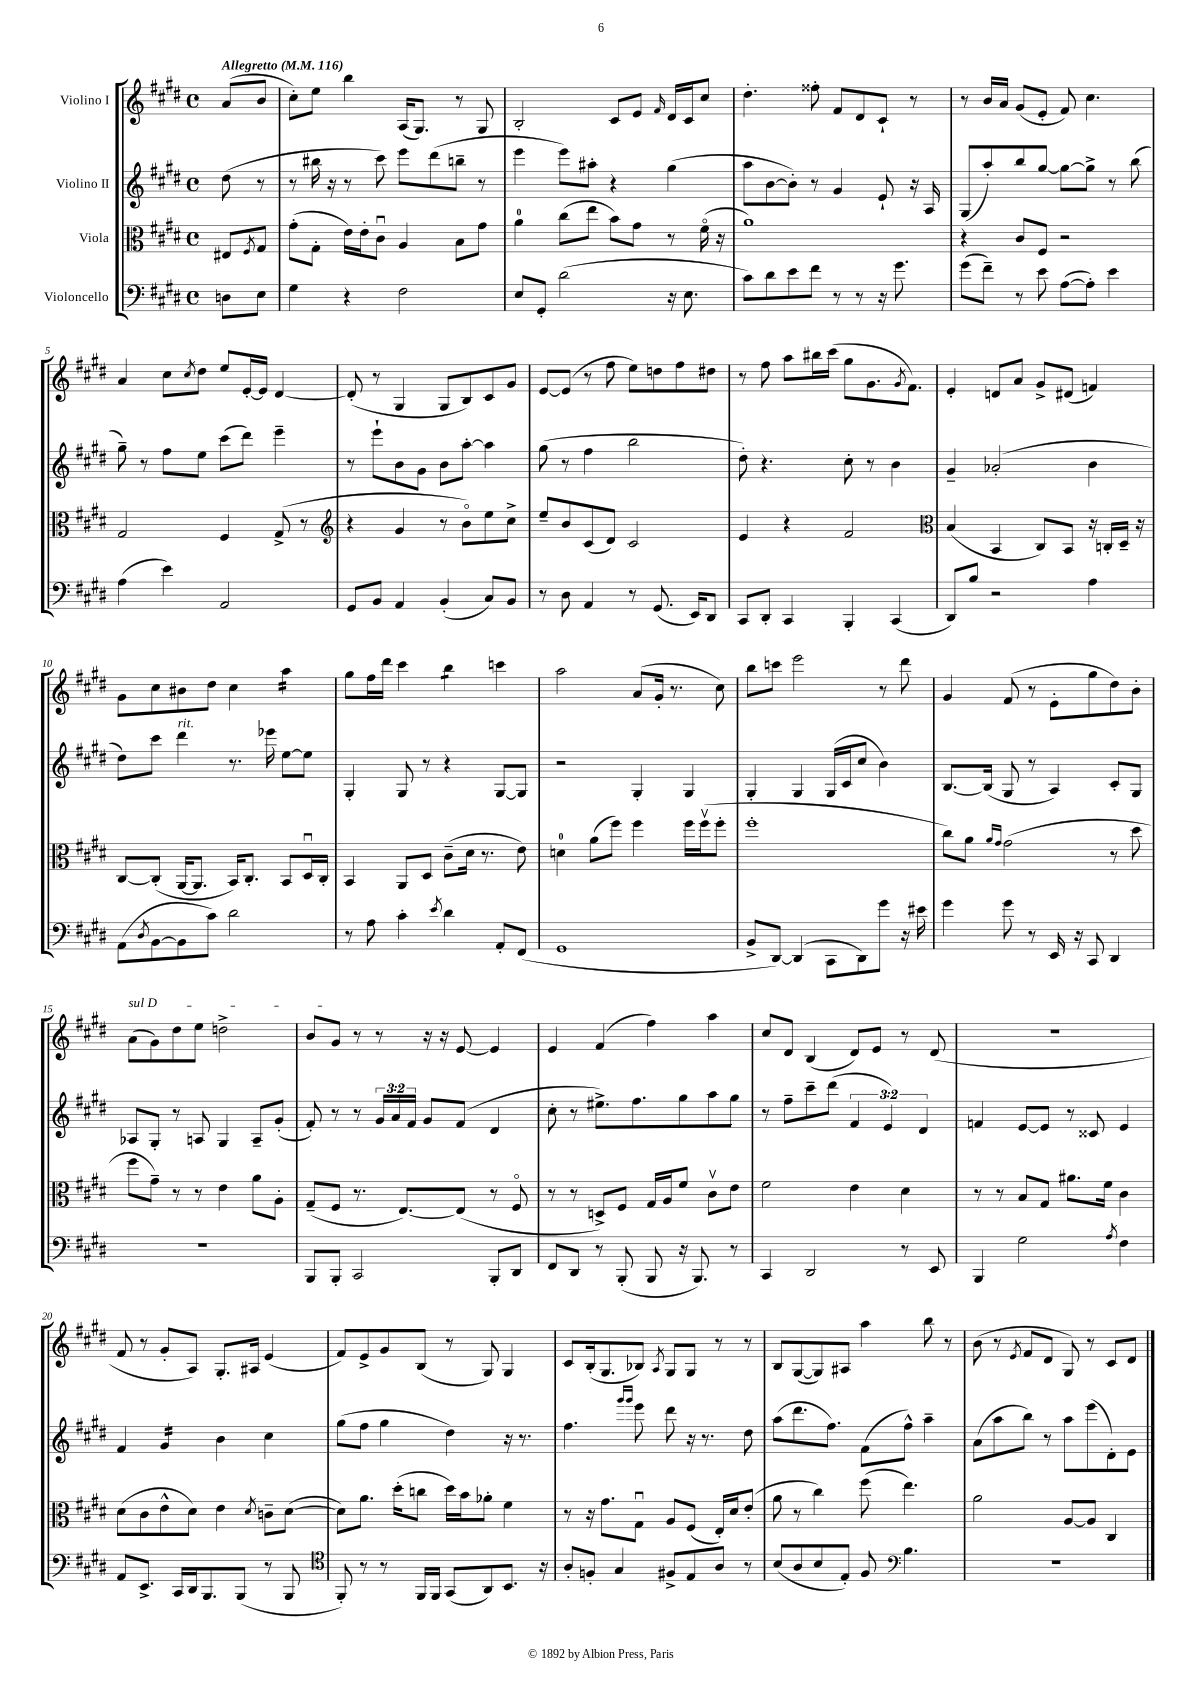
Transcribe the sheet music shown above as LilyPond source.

<<
\new StaffGroup <<
\new Staff = "s0" \with { instrumentName = "Violino I" } {
    \clef treble \key e \major \defaultTimeSignature \time 4/4 \partial 4 \tempo "Allegretto" 4 = 116
    a'8( b'8 |
    cis''8-.) e''8 b''4 a16( gis8.) r8 gis8 |
    b2-. cis'8 e'8 \grace { fis'16 } dis'16 cis'16 cis''8 |
    dis''4.-. fisis''8-. fis'8 dis'8 cis'8-! r8 |
    r8 b'16 a'16 gis'8( e'8-. fis'8) cis''4. |
    a'4 cis''8 \acciaccatura { cis''8 } dis''8 e''8 e'16~-. e'16 dis'4~ |
    dis'8-.( r8 gis4 gis8 b8) cis'8 gis'8 |
    e'8~ e'8( r8 fis''8 e''8) d''8 fis''8 dis''8 |
    r8 fis''8 a''8 bis''16 cis'''16( gis''8 gis'8. \acciaccatura { gis'8 } fis'8.) |
    e'4-. d'8 a'8 gis'8-> dis'8( f'4) |
    gis'8 cis''8 bis'8 dis''8 cis''4 a''4:16 |
    gis''8 fis''16 dis'''16 cis'''4 b''4:8 c'''4 |
    a''2 a'8( gis'16-. r8. cis''8) |
    b''8 c'''8 e'''2 r8 dis'''8 |
    gis'4 fis'8( r8 e'8-. gis''8 dis''8) b'8-. |
    \once \override TextSpanner.bound-details.left.text = \markup { \italic "sul D" } a'8\startTextSpan( gis'8) dis''8 e''8 d''2-> |
    b'8 gis'8\stopTextSpan r8 r8 r16 r16 e'8~ e'4 |
    e'4 fis'4( fis''4) a''4 |
    cis''8 dis'8 b4( dis'8) e'8 r8 dis'8( |
    R1 |
    fis'8 r8 gis'8-. a8) gis8.-. ais16 e'4( |
    fis'8) e'8-> gis'8 b8( r8 gis8) gis4 |
    cis'8 b16-.( gis8. bes8) \acciaccatura { a8 } gis8 gis8 r8 r8 |
    b8 gis8~( gis8) ais8 a''4 b''8 r8 |
    b'8( r8 \acciaccatura { e'8 } fis'8 dis'8 gis8) r8 cis'8 dis'8 \bar "|." |
}
\new Staff = "s1" \with { instrumentName = "Violino II" } {
    \clef treble \key e \major \defaultTimeSignature \time 4/4 \override Staff.TupletNumber.text = #tuplet-number::calc-fraction-text \partial 4
    dis''8( r8 |
    r8 bis''16 r16 r8 cis'''8) e'''8 dis'''8( b''8-- r8 |
    e'''4 e'''8) ais''8-. r4 gis''4( |
    a''8 b'8~ b'8-.) r8 gis'4 e'8-! r16 a16 |
    gis8( a''8-.) b''8 gis''8~ gis''8~ gis''8-> r8 b''8( |
    gis''8--) r8 fis''8 e''8 cis'''8( dis'''8) e'''4-- |
    r8 e'''8-! b'8 gis'8 b'8 a''8~-. a''4 |
    gis''8( r8 fis''4 b''2 |
    dis''8-.) r4. cis''8-. r8 b'4 |
    gis'4-- aes'2-.( b'4 |
    dis''8) cis'''8 dis'''4^\markup { \italic "rit." } r8. ees'''16 e''8~ e''8 |
    gis4-. gis8 r8 r4 gis8~ gis8 |
    r2 gis4-. gis4 |
    gis4-. gis4 gis16( cis'16 cis''8 b'4) |
    b8.~ b16( gis8 r8 a4) cis'8-. gis8 |
    aes8 gis8-. r8 a8 gis4 a8-- gis'8-.( |
    fis'8-.) r8 r8 \tuplet 3/2 { gis'16 a'16 fis'16 } gis'8 fis'8( dis'4 |
    cis''8-. r8 eis''8.->) fis''8. gis''8 a''8 gis''8 |
    r8 fis''8-- cis'''8-- dis'''8( \tuplet 3/2 { fis'4 e'4) dis'4 } |
    f'4 e'8~ e'8 r8 cisis'8 e'4 |
    fis'4 gis'4:16 b'4 cis''4 |
    gis''8( fis''8 gis''4 dis''4) r16 r8. |
    fis''4. \grace { gis'''16 gis'''16 } e'''8 dis'''8 r16 r8. dis''8 |
    a''8( dis'''8. fis''8.) fis'8( fis''8-^) a''4-- |
    a'8( a''8 b''8) r8 a''8 e'''8( dis'8-.) e'8 \bar "|." |
}
\new Staff = "s2" \with { instrumentName = "Viola" } {
    \clef alto \key e \major \defaultTimeSignature \time 4/4 \partial 4
    eis8 \acciaccatura { fis8 } gis8 |
    gis'8-.( gis8-. e'16) e'16-. cis'8\downbow a4 b8 gis'8 |
    a'4-0 cis''8( e''8 b'8) gis'8 r8 fis'16\flageolet( r16 |
    a'1) |
    r4 cis'8 fis8 r2 |
    gis2 fis4 gis8->( r8 |
    \clef treble r4 gis'4 r8 b'8\flageolet) e''8 cis''8-> |
    e''8-- b'8 cis'8( dis'8) cis'2 |
    e'4 r4 fis'2 |
    \clef alto b4( b,4 cis8) b,8 r16 c16-. dis16-- r16 |
    cis8~ cis8-.( a,16~ a,8. b,16) cis8.-. b,8 dis16\downbow cis16-. |
    b,4 a,8 dis8 cis'8--( dis'16 r8. e'8) |
    d'4-0 a'8( fis''8) fis''4 fis''16 fis''16\upbow( fis''8-. |
    fis''1-. |
    cis''8) a'8 \grace { a'16 gis'16 } gis'2( r8 dis''8 |
    fis''8 gis'8--) r8 r8 e'4 a'8 a8-. |
    gis8--( fis8 r8. e8.~) e8( r8 fis8\flageolet |
    r8 r8 d8->) fis8 gis16 a16 fis'8 cis'8\upbow e'8 |
    fis'2 e'4 dis'4 |
    r8 r8 b8 gis8 ais'8. fis'16 cis'4 |
    dis'8( cis'8 e'8-^ dis'8) e'4 \acciaccatura { dis'8 } c'8-- dis'8~( |
    dis'8) a'8. dis''16-.( c''8 dis''16) b'16 aes'8-. fis'4 |
    r8 r16 gis'8. gis8\downbow a8 fis8( e16-.) dis'16 e'8-.( |
    a'8 r8 cis''4) fis''8( e''4.) |
    a'2 a8~ a8 cis4 \bar "|." |
}
\new Staff = "s3" \with { instrumentName = "Violoncello" } {
    \clef bass \key e \major \defaultTimeSignature \time 4/4 \partial 4
    d8 e8 |
    gis4 r4 fis2 |
    e8 gis,8-. dis'2( r16 e8. |
    cis'8) dis'8 e'8 fis'8 r8 r8 r16 gis'8. |
    gis'8( fis'8--) r8 e'8 a8~( a8-.) e'4 |
    a4( e'4) a,2 |
    gis,8 b,8 a,4 b,4-.( cis8) b,8 |
    r8 dis8 a,4 r8 gis,8.( e,16) dis,8 |
    cis,8 dis,8-. cis,4 b,,4-. cis,4( |
    dis,8) b8 r2 a4 |
    a,8( \acciaccatura { dis8 } b,8~ b,8 cis'8) dis'2 |
    r8 a8 cis'4-. \acciaccatura { e'8 } dis'4 a,8-. fis,8( |
    gis,1 |
    b,8-> dis,8~) dis,4( cis,8 dis,8) gis'8 r16 eis'16 |
    gis'4 gis'8 r8 e,16 r16 cis,8 dis,4 |
    R1 |
    b,,8 b,,8-. cis,2 b,,8-. dis,8 |
    fis,8 dis,8 r8 b,,8-.( b,,8 r16 b,,8.) r8 |
    cis,4 dis,2 r8 e,8 |
    b,,4 gis2 \acciaccatura { a8 } fis4 |
    a,8 e,8.-> cis,16 dis,16 b,,8. b,,8( r8 b,,8 |
    \clef tenor fis,8-.) r8 r8 fis,16 fis,16 gis,8( a,8) b,8. r16 |
    a8-. f8-. gis4 fis8-> e8 a8 r8 |
    b8( a8 b8 e8-.) fis8 \clef bass b4. |
    R1 \bar "|." |
}
>>
>>
